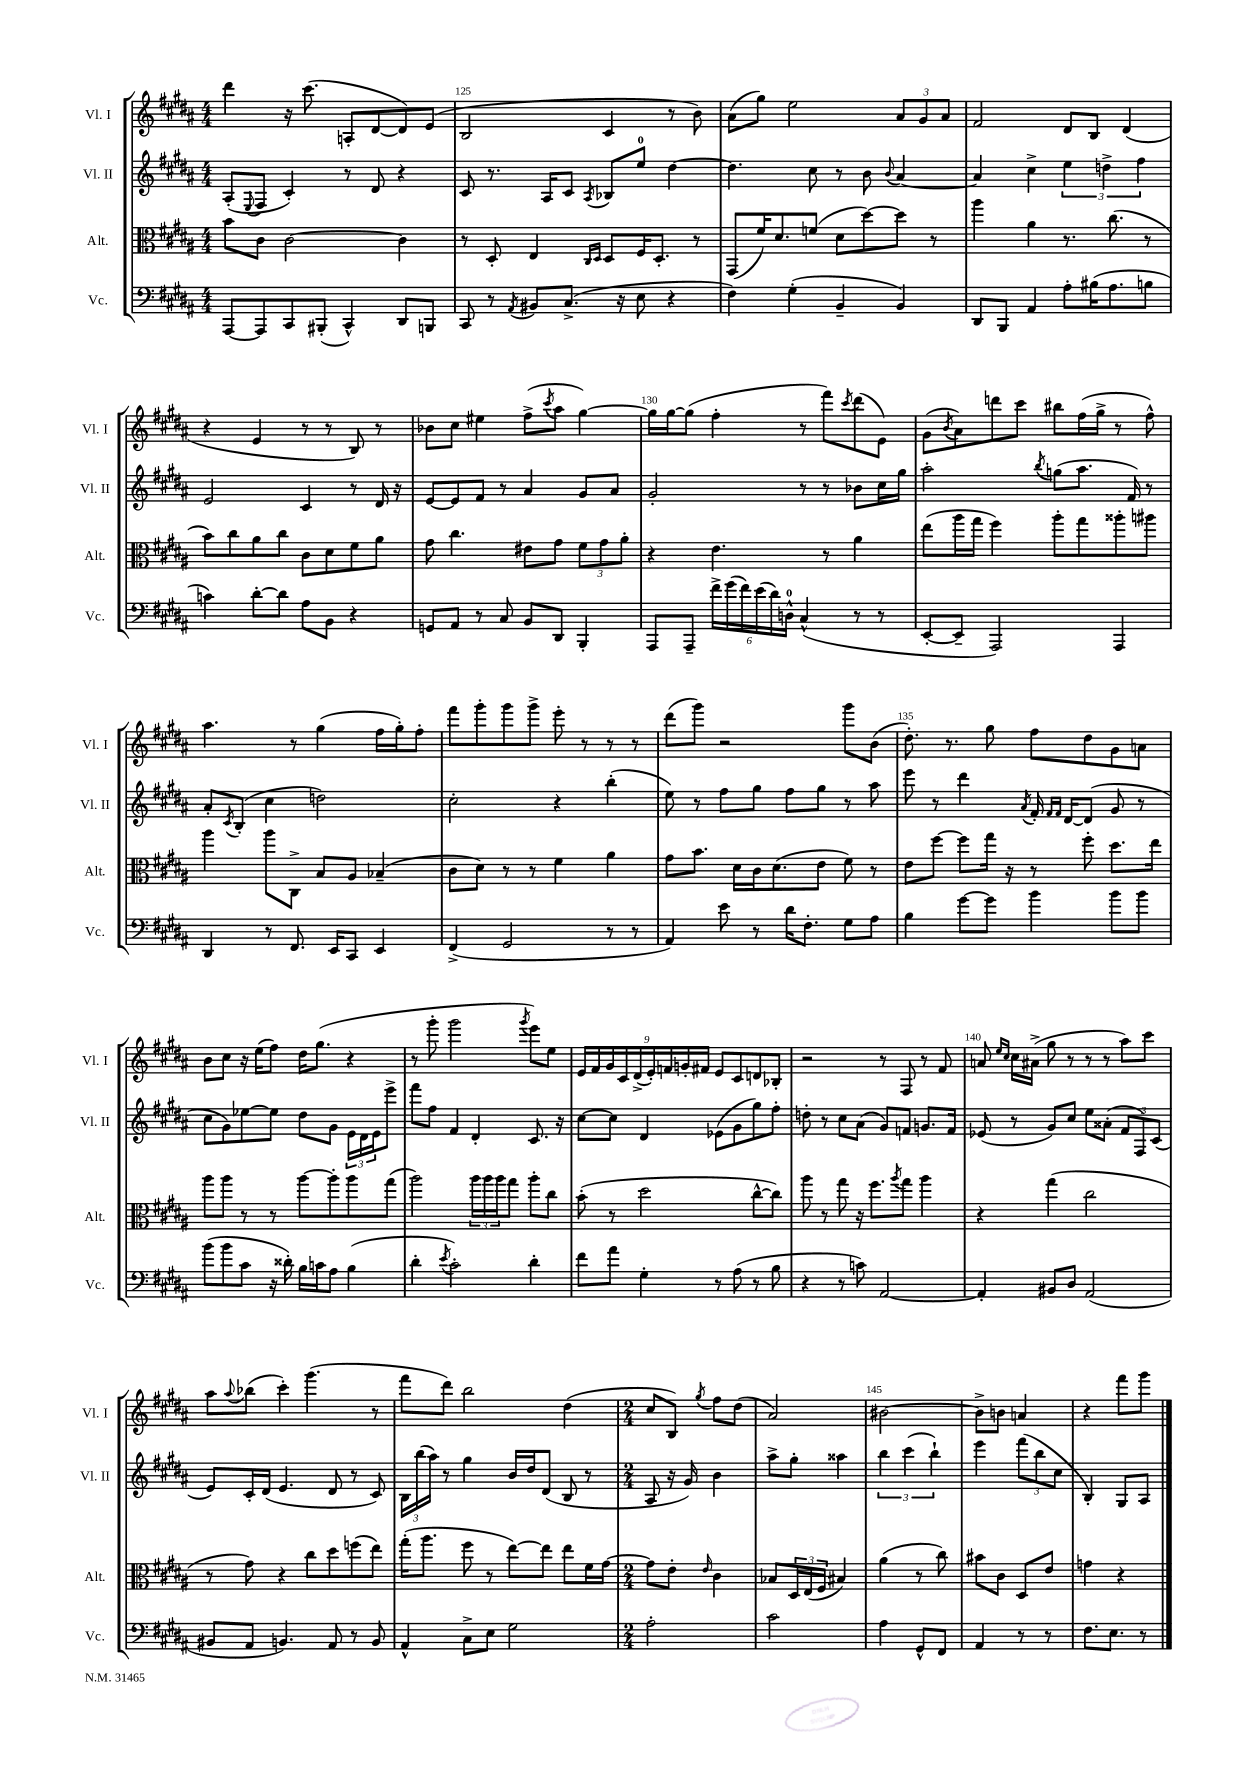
<<
\new StaffGroup <<
\new Staff = "s0" \with { instrumentName = "Vl. I" shortInstrumentName = "Vl. I" } {
    \clef treble \key b \major \numericTimeSignature \time 4/4
    dis'''4 r16 cis'''8.( a8-. dis'8~ dis'8) e'8( |
    b2 cis'4 r8 b'8) |
    ais'8( gis''8) e''2 \tuplet 3/2 { ais'8 gis'8 ais'8 } |
    fis'2 dis'8 b8 dis'4( |
    r4 e'4 r8 r8 b8) r8 |
    bes'8 cis''8 eis''4 fis''8->( \acciaccatura { cis'''8 } ais''8 gis''4~) |
    gis''16 gis''16~ gis''8( fis''4-. r8 fis'''8) \acciaccatura { cis'''8 } dis'''8( e'8) |
    gis'8( \acciaccatura { b'8 } ais'8) d'''8 cis'''8 bis''8 fis''16( gis''16-> r8 fis''8-^) |
    ais''4. r8 gis''4( fis''16 gis''16-.) fis''8-. |
    fis'''8 gis'''8-. gis'''8 gis'''8-> e'''8-. r8 r8 r8 |
    dis'''8( gis'''8) r2 gis'''8 b'8( |
    dis''8.-.) r8. gis''8 fis''8 dis''8 gis'8 a'8 |
    b'8 cis''8 r16 e''16( fis''8) dis''16 gis''8.( r4 |
    r8 gis'''8-. gis'''2 \acciaccatura { gis'''8 } e'''8) e''8 |
    \tuplet 9/8 { e'16 fis'16 gis'16 cis'16 dis'16->( e'16-.) f'16 g'16-. fis'16 } e'8 cis'8 d'8 bes8-. |
    r2 r8 fis8 r8 fis'8 |
    a'8 \grace { e''16 cis''16 } cis''16 ais'16->( gis''8 r8 r8 r8 ais''8) cis'''8 |
    ais''8 \appoggiatura { ais''8 } bes''8( cis'''4-.) gis'''4.( r8 |
    fis'''8 dis'''8) b''2 dis''4( |
    \numericTimeSignature \time 2/4 cis''8 b8) \acciaccatura { gis''8 } fis''8 dis''8( |
    ais'2) |
    bis'2~ |
    bis'8-> b'8 a'4 |
    r4 fis'''8 gis'''8 \bar "|." |
}
\new Staff = "s1" \with { instrumentName = "Vl. II" shortInstrumentName = "Vl. II" } {
    \clef treble \key b \major \numericTimeSignature \time 4/4
    ais8-.( \appoggiatura { e8 } fis8 cis'4-.) r8 dis'8 r4 |
    cis'8 r8. ais16 cis'8 \acciaccatura { ais8 } bes8 e''8-0 dis''4~ |
    dis''4. cis''8 r8 b'8 \appoggiatura { b'8 } ais'4~ |
    ais'4 cis''4-> \tuplet 3/2 { e''4 d''4-> fis''4 } |
    e'2 cis'4 r8 dis'16 r16 |
    e'8~ e'8 fis'8 r8 ais'4 gis'8 ais'8 |
    gis'2-. r8 r8 bes'8 cis''16 gis''16 |
    ais''2-. \acciaccatura { b''8 } g''8( ais''8. fis'16) r8 |
    ais'8-. \acciaccatura { cis'8 } b8-.( cis''4 d''2) |
    cis''2-. r4 b''4-.( |
    e''8) r8 fis''8 gis''8 fis''8 gis''8 r8 ais''8 |
    e'''8 r8 dis'''4 \acciaccatura { ais'8 } fis'16-. \grace { fis'16 fis'16 } dis'16~ dis'8( gis'8 r8 |
    cis''8 gis'8) ees''8~ ees''8 dis''8 gis'8 \tuplet 3/2 { e'16 dis'16 e'16 } e'''8-> |
    fis'''8 fis''8 fis'4 dis'4-. cis'8. r16 |
    cis''8~ cis''8 dis'4 ees'8( gis'8 gis''8) fis''8-. |
    d''8-. r8 cis''8 ais'8( gis'8) f'8 g'8. f'16 |
    ees'8( r8 gis'8) cis''8 e''8 aisis'8-.( \tuplet 3/2 { fis'8 fis8) cis'8( } |
    e'8) cis'16-. dis'16( e'4. dis'8 r8 cis'8) |
    \tuplet 3/2 { b16 b''16( ais''16) } r8 gis''4 b'16 dis''16 dis'8( b8 r8 |
    \numericTimeSignature \time 2/4 ais8 r16 gis'16) b'4 |
    ais''8-> gis''8-. aisis''4 |
    \tuplet 3/2 { b''4 cis'''4( b''4-!) } |
    e'''4 \tuplet 3/2 { fis'''8( b''8 cis''8 } |
    b4-.) gis8 ais8 \bar "|." |
}
\new Staff = "s2" \with { instrumentName = "Alt." shortInstrumentName = "Alt." } {
    \clef alto \key b \major \numericTimeSignature \time 4/4
    b'8 cis'8 cis'2~ cis'4 |
    r8 dis8-. e4 \grace { cis16 dis16 } dis8 fis16 dis8.-. r8 |
    gis,8( fis'16) dis'8. f'8( dis'8 dis''8~) dis''8 r8 |
    ais''4 ais'4 r8. cis''8.( r8 |
    b'8) cis''8 ais'8 cis''8 cis'8 dis'8 fis'8 ais'8 |
    gis'8 cis''4. eis'8 gis'8 \tuplet 3/2 { fis'8 gis'8 ais'8-. } |
    r4 e'4. r8 ais'4 |
    e''8( ais''16 gis''16 fis''4) ais''8-. gis''8 aisis''8-. ais''8 |
    ais''4 ais''8 cis8-> b8 ais8 bes4--( |
    cis'8 dis'8) r8 r8 fis'4 ais'4 |
    gis'8 b'8. dis'16 cis'16 dis'8.( e'8 fis'8) r8 |
    e'8 fis''8~ fis''8 gis''16 r16 r8 fis''8-. dis''8. e''16 |
    ais''8 ais''8 r8 r8 ais''8~ ais''8-. ais''8 gis''8( |
    ais''2) \tuplet 3/2 { ais''16 ais''16 ais''16 } gis''8 ais''8-. cis''8 |
    b'8-.( r8 dis''2 cis''8~-^ cis''8) |
    ais''8 r8 gis''8 r16 fis''8. \acciaccatura { ais''8 } gis''8 ais''4 |
    r4 gis''4( cis''2 |
    r8 gis'8) r4 cis''8 dis''8 f''8( e''8) |
    gis''16-.( ais''8. fis''8 r8 e''8~) e''8 e''8 fis'16 gis'16~ |
    \numericTimeSignature \time 2/4 gis'8 e'8-. \grace { e'16 } cis'4 |
    bes8 \tuplet 3/2 { dis16 e16( fis16 } bis4) |
    ais'4( r8 cis''8) |
    bis'8 cis'8 dis8 e'8 |
    g'4 r4 \bar "|." |
}
\new Staff = "s3" \with { instrumentName = "Vc." shortInstrumentName = "Vc." } {
    \clef bass \key b \major \numericTimeSignature \time 4/4
    ais,,8~ ais,,8 cis,8 bis,,8-.( cis,4-^) dis,8 b,,8 |
    cis,8 r8 \acciaccatura { ais,8 } bis,8 cis8.->( r16 e8 r4 |
    fis4) gis4-.( b,4-- b,4) |
    dis,8 b,,8 ais,4 ais8-. bis16( ais8. b8 |
    c'4) dis'8~-. dis'8 ais8 b,8 r4 |
    g,8 ais,8 r8 cis8 b,8 dis,8 b,,4-. |
    ais,,8 ais,,8-- \tuplet 6/4 { fis'16-> gis'16( fis'16) e'16( dis'16) d16-0-^ } cis4-^( r8 r8 |
    e,8~-. e,8-- ais,,2) ais,,4 |
    dis,4 r8 fis,8. e,16 cis,8 e,4 |
    fis,4->( gis,2 r8 r8 |
    ais,4) e'8 r8 dis'16 fis8.-. gis8 ais8 |
    b4 gis'8~ gis'8 b'4 b'8 b'8 |
    b'8( b'8 cis'8 r16 disis'16-.) b16 c'16 ais8 b4( |
    dis'4-. \acciaccatura { e'8 } cis'2-.) dis'4-. |
    fis'8 ais'8 gis4-. r8 ais8( r8 b8 |
    r4 r8 c'8) ais,2~ |
    ais,4-. bis,8 dis8 ais,2( |
    bis,8 ais,8 b,4.) ais,8 r8 b,8 |
    ais,4-^ cis8-> e8 gis2 |
    \numericTimeSignature \time 2/4 ais2-. |
    cis'2 |
    ais4 gis,8-^ fis,8 |
    ais,4 r8 r8 |
    fis8. e8. r8 \bar "|." |
}
>>
>>
\layout { \context { \Score currentBarNumber = #124 \override BarNumber.break-visibility = ##(#f #t #t) barNumberVisibility = #(every-nth-bar-number-visible 5) } }
